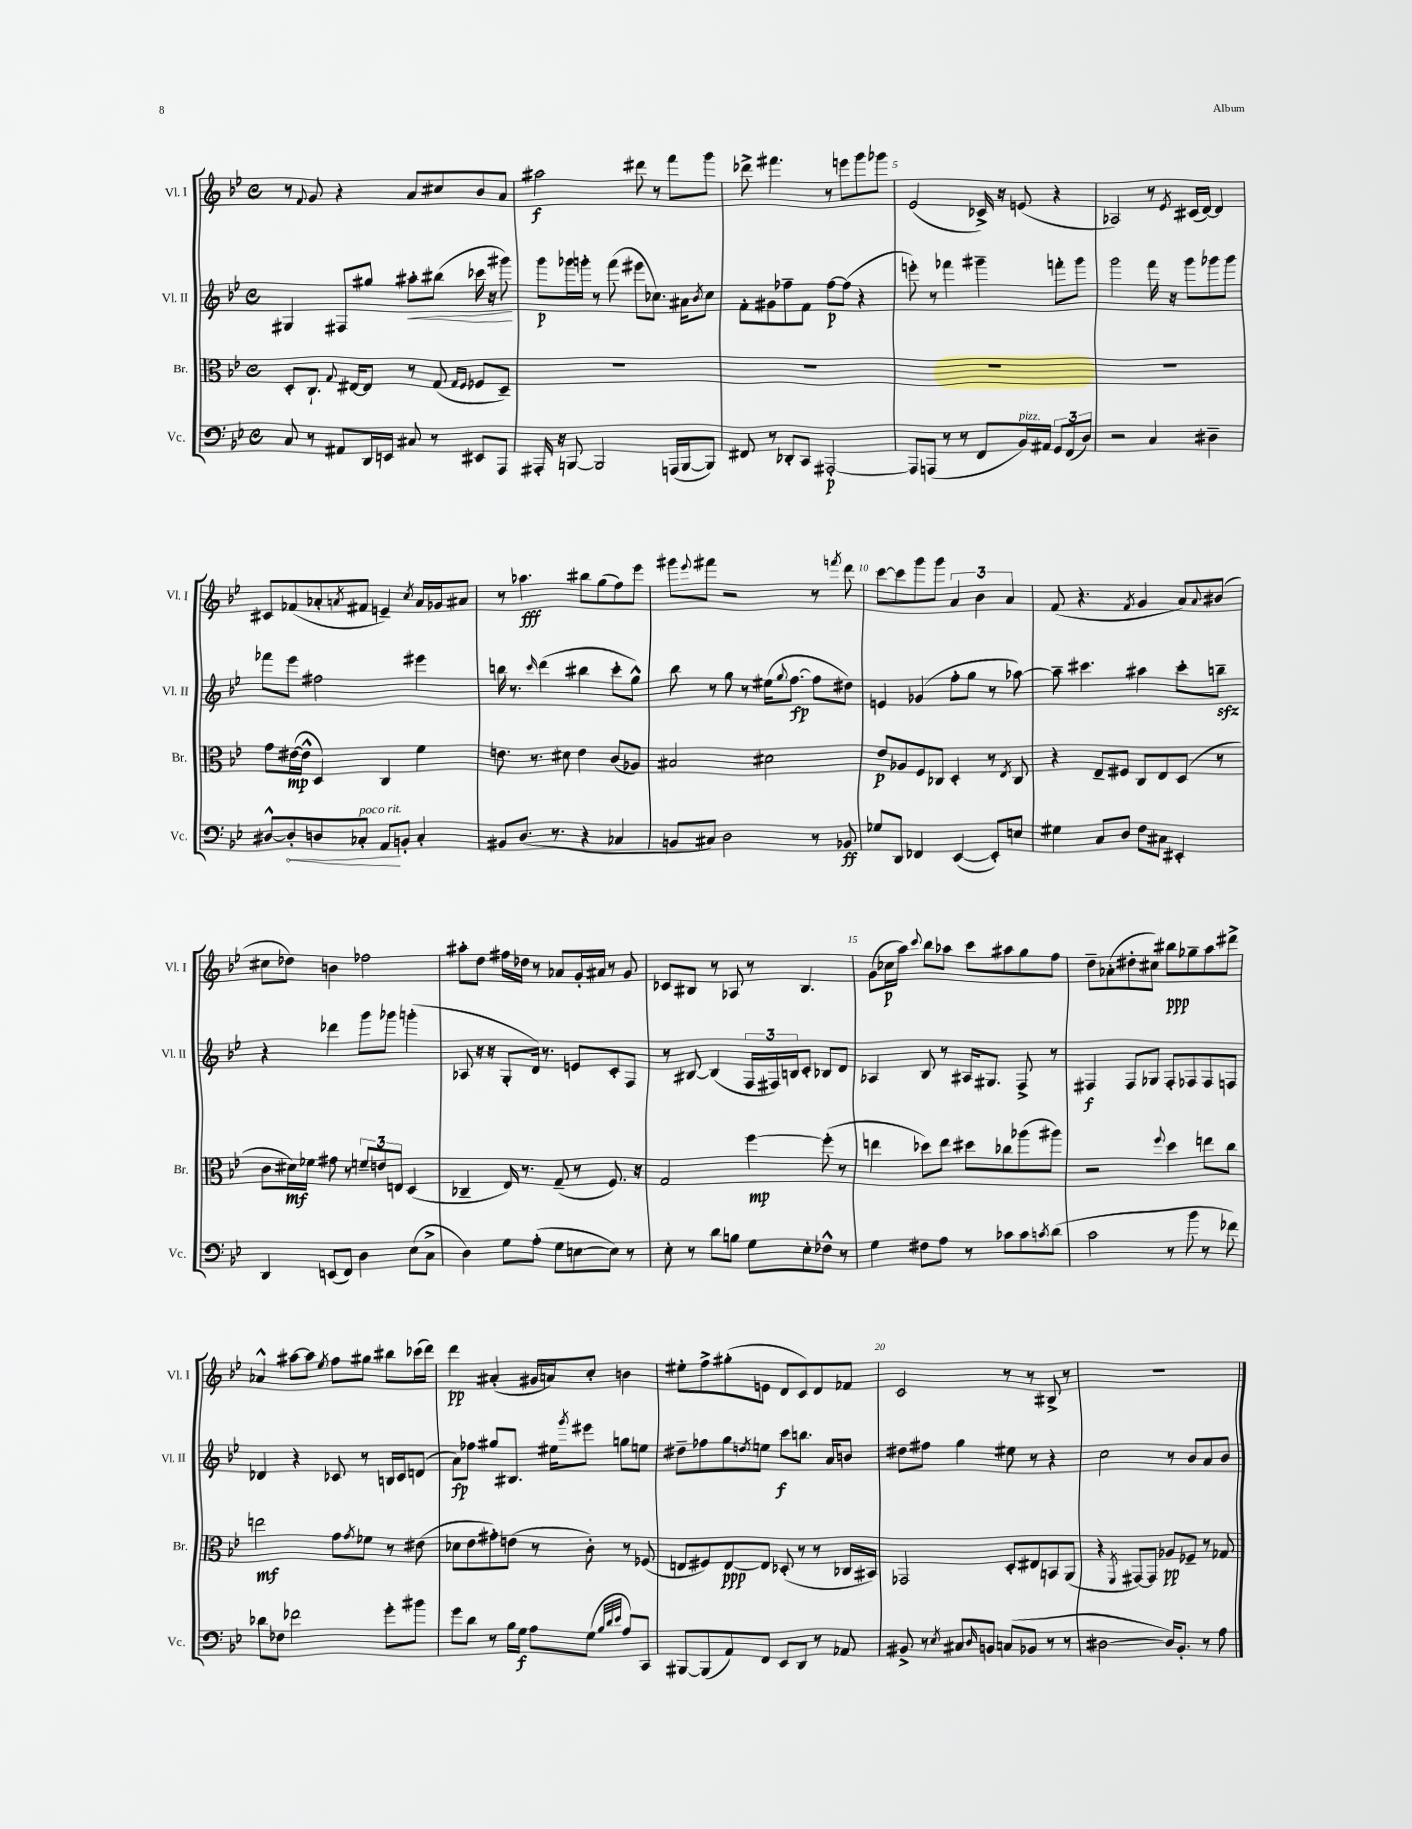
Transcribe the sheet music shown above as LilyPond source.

<<
\new StaffGroup <<
\new Staff = "s0" \with { instrumentName = "Vl. I" shortInstrumentName = "Vl. I" } {
    \clef treble \key bes \major \defaultTimeSignature \time 4/4
    r8 \appoggiatura { f'8 } g'8 r4 a'8 cis''8 bes'8 a'8 |
    ais''2\f dis'''8 r8 f'''8 g'''8 |
    des'''8-> fis'''4. r8 e'''8 g'''8 ges'''8 |
    ees'2( ces'16->) r16 e'8( r4 |
    aes2) r8 \acciaccatura { ees'8 } cis'16( d'16~) d'4 |
    cis'8 fes'8( aes'8-. \acciaccatura { a'8 } fis'8 e'4--) \acciaccatura { c''8 } a'16 ges'16 ais'8 |
    r8 aes''4.\fff bis''8 g''8( f''8) ees'''8 |
    gis'''8 \appoggiatura { ees'''8 } fis'''8 r2 r8 \acciaccatura { f'''8 } d'''8 |
    c'''8~ c'''8 g'''8 g'''8 \tuplet 3/2 { a'4 bes'4 a'4 } |
    f'8( r4. \acciaccatura { f'8 } g'4 a'8) \appoggiatura { a'8 } bis'8( |
    cis''8 des''8) b'4 fes''2 |
    ais''8-. d''8 fis''16 des''16 r8 aes'8 g'16-. ais'16 r8 g'8 |
    ces'8 bis8 r8 aes8 r8 bis4. |
    g'8( ces''16\p a''16) \appoggiatura { c'''8 } bes''8 aes''8 c'''8 ais''8 g''8 f''8 |
    d''8-- aes'8-.( dis''8-. cis''8) bis''8\ppp ges''8-- a''8 dis'''8-> |
    aes'4-^ ais''8~ ais''8 \acciaccatura { ees''8 } f''8 gis''8 bis''8 ces'''16( d'''16) |
    d'''4\pp ais'4-.( gis'16 a'16) c''8-. b'4 |
    eis''8-. f''8-> gis''8-.( e'8 d'8 c'8) d'8 fes'8 |
    c'2 r8 r8 bis8-> r8 |
    R1 \bar "|." |
}
\new Staff = "s1" \with { instrumentName = "Vl. II" shortInstrumentName = "Vl. II" } {
    \clef treble \key bes \major \defaultTimeSignature \time 4/4
    gis4 fis8 gis''8 ais''8-.\< bis''8( ces'''16 r16 gis'''8\!) |
    g'''8\p ges'''16 g'''16-. r8 f'''8( eis'''8 ces''8.) ais'16 \acciaccatura { bes'8 } ces''8 |
    f'8-. gis'8 fes''8-- f'8 fes''8~\p fes''8( r4 |
    e'''8-.) r8 fes'''4 gis'''4-- f'''8-. gis'''8 |
    g'''2 f'''16 r16 g'''8 ges'''8 ges'''8 |
    fes'''8 ees'''8 fis''2 eis'''4 |
    b''16 r8. \grace { c'''16 } d'''4( bis''4 c'''8-. g''8-^) |
    bes''8 r8 g''8 r8 eis''16( \appoggiatura { g''8 } f''8.~\fp f''8 dis''8) |
    e'4 ges'4( f''8-. g''8 r8 aes''8~) |
    aes''8-- cis'''4. ais''4 cis'''8-. b''8--\sfz |
    r4 des'''4 g'''8 ges'''8 g'''4-.( |
    aes8 r16 r16 g8-. d'16) r8. e'8 c'8-. f8 |
    r8 bis8~ bis4( \tuplet 3/2 { f16 fis16) b16 } c'8-. bes8 d'8 |
    aes4 bes8 r8 ais16 gis8. f8-> r8 |
    fis4\f fis8 ges8 fis8-. fes8 fes8 f8 |
    des'4 r4 ces'8 r8 b16 ces'16 d'8( |
    a'8\fp) fes''8 gis''8 bis8. eis''16 \acciaccatura { g'''8 } eis'''8 g''8 e''8 |
    dis''8-- fes''8 g''8 \acciaccatura { d''8 } e''8 c'''8\f b''8. a'16 b'8 |
    dis''8 fis''8 g''4 eis''8 r8 r4 |
    c''2 r8 bes'8 a'8 bes'8 \bar "|." |
}
\new Staff = "s2" \with { instrumentName = "Br." shortInstrumentName = "Br." } {
    \clef alto \key bes \major \defaultTimeSignature \time 4/4
    d8-. c8.-! \appoggiatura { g8 } eis16~ eis8 r8 g8( \grace { g16 f16 } fes8 d8--) |
    R1 |
    R1 |
    R1 |
    R1 |
    g'8 eis'16~\mp( eis'16-^ d4) c4 f'4 |
    e'8. r8. dis'8 e'4 c'8( aes8) |
    bis2 dis'2 |
    ees'8\p aes8 f8 ces8 d4-. r8 \acciaccatura { ees8 } ces8 |
    r4 ees8-- fis8 c8 ees8 d8( r8 |
    c'8 dis'16\mf) fes'16 gis'8 r8 \tuplet 3/2 { f'8-- e'8 e8 } d4( |
    ces4-- ees16) r8. g8--( r8 f8.) r16 |
    g2 f''4~\mp f''8-.( r8 |
    e''4 des''8) e''8 dis''8 ces''8 aes''8( ais''8) |
    r2 \appoggiatura { f''8 } d''4 e''8 c''8 |
    e''2\mf g'8 \acciaccatura { g'8 } fes'8 r8 eis'8( |
    des'8 ees'8 gis'8-.) e'8( r8 c'8-.) r8 fes8( |
    e8 fis8) e8~\ppp e8 des8-.( r8 r8 ces16 bis,16) |
    ges,2 d8-. eis8 b,8 a,8( |
    r4 \acciaccatura { f,8 } gis,8~) gis,8 aes8\pp fes8-- r8 ges8 \bar "|." |
}
\new Staff = "s3" \with { instrumentName = "Vc." shortInstrumentName = "Vc." } {
    \clef bass \key bes \major \defaultTimeSignature \time 4/4
    c8 r8 ais,8 d,16 e,16 cis8 r8 eis,8 a,,8 |
    ais,,16-. r16 b,,8~ b,,2 a,,16( b,,16~ b,,8) |
    fis,8 r8 des,8-. c,8 ais,,2~-.\p |
    ais,,8 a,,8( r8 r8 f,8 bes,16^\markup { \italic "pizz." }) ais,16 \tuplet 3/2 { g,8 f,8( d8) } |
    r2 c4 dis4-- |
    dis8~-^ \once \override Hairpin.circled-tip = ##t dis8-.\< d8 ces8-.^\markup { \italic "poco rit." } a,8\! b,8-. ces4-. |
    bis,8 d8.( r8. r4 ces4 |
    b,8 cis8) d2 r8 bes,8\ff |
    ges8 d,8 fes,4 ees,4~( ees,8-.) e8 |
    gis4 c8 d8 f8 cis8 eis,4-. |
    d,4 e,8( f,8) d4 ees8( c8-> |
    d4) g8 a8-.( g8 e8~ e8) r8 |
    ees8-. r8 d'8 b8 g8 ees8-. fes8-^ r8 |
    g4 fis8 a8 r8 ces'8 ces'8 \acciaccatura { c'8 } d'8( |
    c'2 r8 bes'8 r8 fes'8) |
    des'8 fes8 fes'2 g'8-. bis'8 |
    g'8 d'8 r8 bes16 g16\f a8 g8( \grace { bes32 d'32 ees'32 } a8) c,8 |
    bis,,8~ bis,,8( a,8) f,8 ees,8 d,8 r8 aes,8 |
    bis,8-> r8 \acciaccatura { ees8 } cis8 \grace { d16 } b,8 c8( bes,8 r8 r8 |
    dis2~ dis16) bes,8.-. r8 a8 \bar "|." |
}
>>
>>
\layout { \context { \Score currentBarNumber = #2 \override BarNumber.break-visibility = ##(#f #t #t) barNumberVisibility = #(every-nth-bar-number-visible 5) } }
